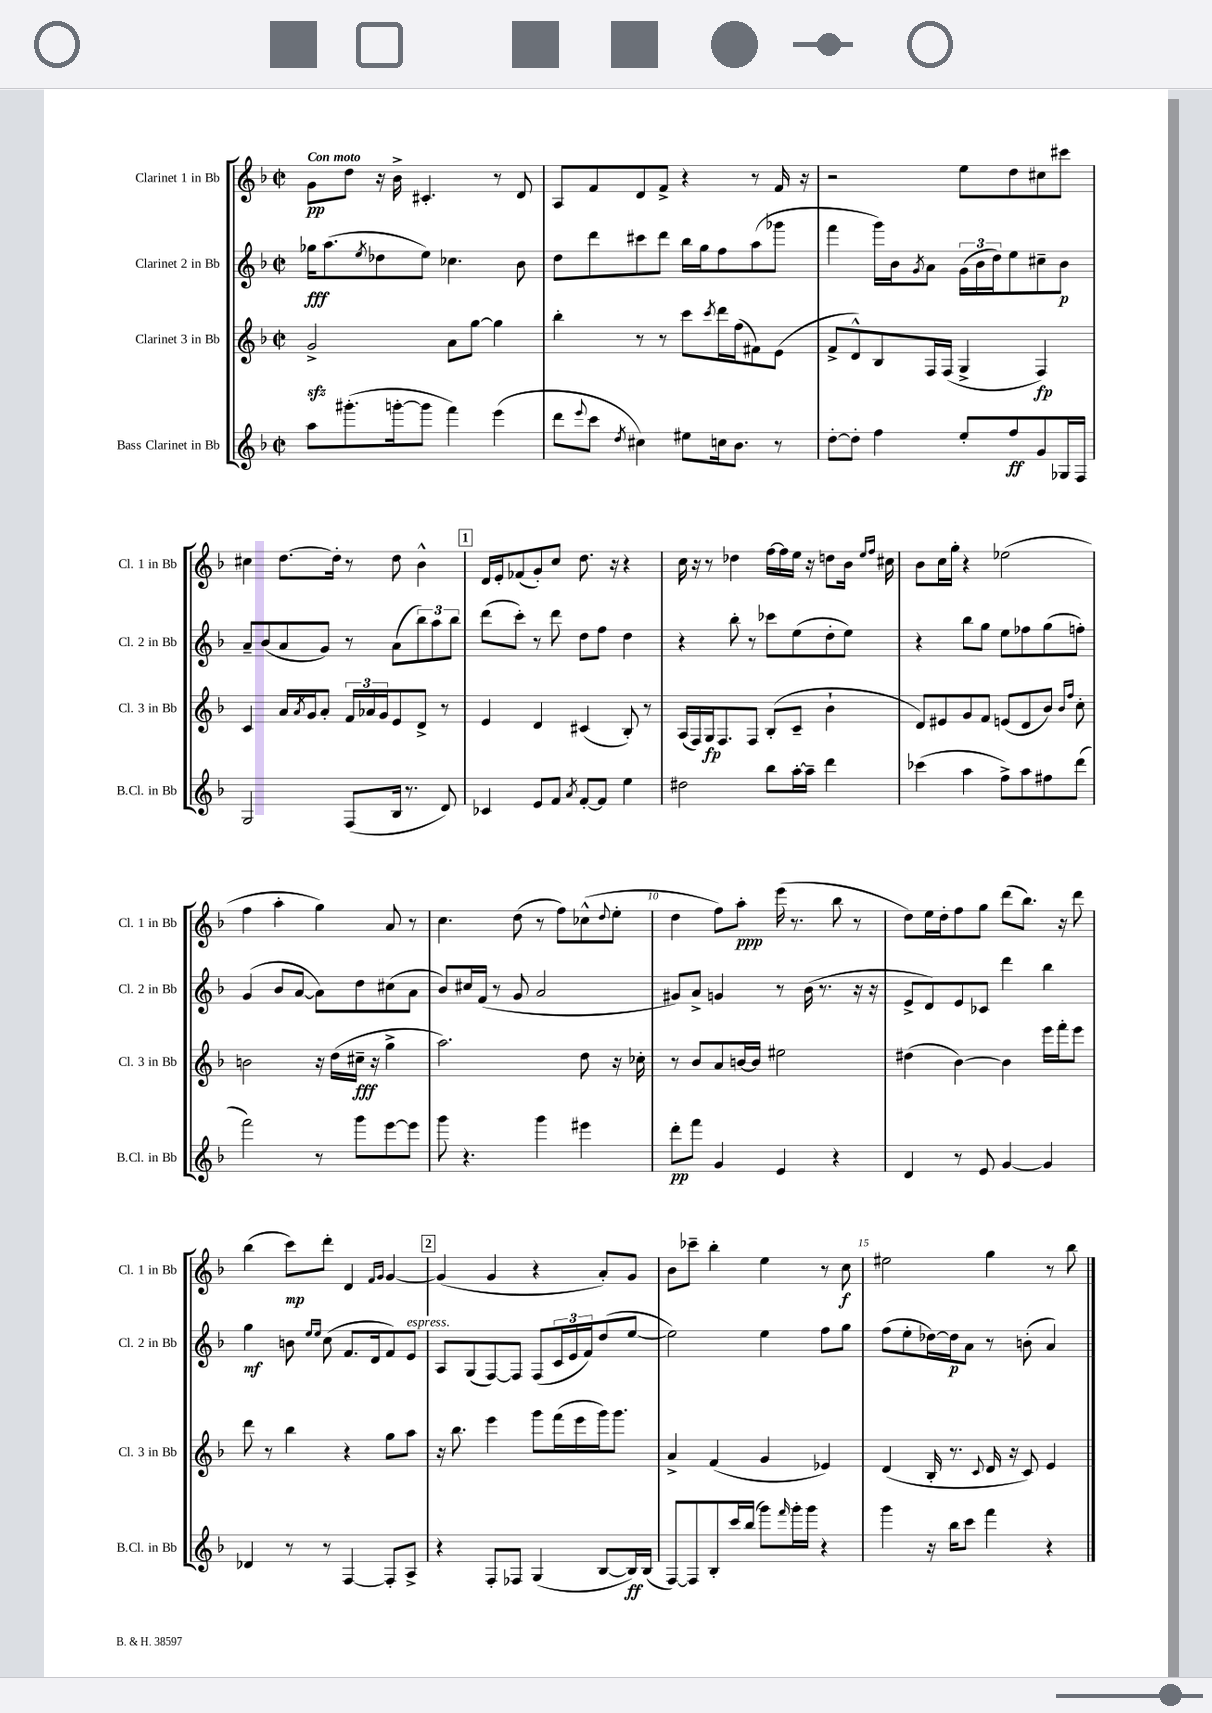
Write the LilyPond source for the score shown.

<<
\new StaffGroup <<
\new Staff = "s0" \with { instrumentName = "Clarinet 1 in Bb" shortInstrumentName = "Cl. 1 in Bb" } {
    \clef treble \key f \major \defaultTimeSignature \time 2/2 \tempo "Con moto"
    g'8\pp d''8 r16 bes'16-> cis'4.-. r8 d'8 |
    a8 f'8 d'8 f'8-> r4 r8 f'16 r16 |
    r2 e''8 d''8 cis''8 cis'''8 |
    cis''4 d''8.~ d''16-. r8 d''8 bes'4-^ |
    \mark \markup { \box "1" } d'16 e'16-. fes'8( g'8-.) c''8 d''8. r16 r4 |
    c''16 r16 r8 des''4 f''16~ f''16 e''16 r16 d''8 bes'16 \grace { e''16 f''16 } cis''16 |
    bes'8 c''16 g''16-. r4 ees''2( |
    f''4 a''4-. g''4) a'8 r8 |
    c''4. d''8( r8 f''8) ces''8-^( \appoggiatura { d''8 } e''8-. |
    d''4 f''8) a''8-.\ppp e'''16( r8. bes''8 r8 |
    d''8) e''16 d''16-. f''8 g''8 d'''8( bes''8.) r16 d'''8 |
    bes''4( c'''8\mp) d'''8-. d'4 \grace { f'16 g'16 } g'4~ |
    \mark \markup { \box "2" } g'4( g'4 r4 a'8-.) g'8 |
    bes'8 ces'''8-- bes''4-. e''4 r8 c''8\f |
    eis''2 g''4 r8 bes''8 \bar "|." |
}
\new Staff = "s1" \with { instrumentName = "Clarinet 2 in Bb" shortInstrumentName = "Cl. 2 in Bb" } {
    \clef treble \key f \major \defaultTimeSignature \time 2/2
    ges''16\fff a''8.( \acciaccatura { e''8 } des''8 e''8) ces''4. bes'8 |
    d''8 d'''8 cis'''8 d'''8 bes''16 g''16 f''8 a''8( ges'''8 |
    f'''4 g'''16) bes'16 \acciaccatura { g'8 } a'8 \tuplet 3/2 { g'16( bes'16 d''16) } e''8 cis''8-- bes'8\p |
    a'8-- bes'8( a'8 g'8) r8 a'8( \tuplet 3/2 { bes''8) a''8 bes''8 } |
    \mark \markup { \box "1" } d'''8( c'''8-.) r8 d'''8 d''8 f''8 d''4 |
    r4 bes''8-. r8 ces'''8 e''8( d''8-. e''8) |
    r4 bes''8 g''8 e''8 fes''8 g''8( f''8-.) |
    g'4( bes'8 a'8~ a'8) d''8 cis''8( a'8 |
    bes'8) cis''16 f'16( r8 g'8 a'2 |
    gis'8) a'8-> g'4 r8 bes'16( r8. r16 r16 |
    e'8-> d'8) e'8 ces'8 d'''4 bes''4 |
    g''4\mf b'8 \grace { e''16 e''16 } c''8( f'8. d'16 f'8) e'8^\markup { \italic "espress." } |
    \mark \markup { \box "2" } a8 g8( f8~) f8 f8( \tuplet 3/2 { c'16 e'16 f'16) } d''8( e''8~ |
    e''2) e''4 f''8 g''8 |
    f''8( e''8-. des''16~) des''16\p a'8 r8 b'8-.( a'4) \bar "|." |
}
\new Staff = "s2" \with { instrumentName = "Clarinet 3 in Bb" shortInstrumentName = "Cl. 3 in Bb" } {
    \clef treble \key f \major \defaultTimeSignature \time 2/2
    g'2->\sfz a'8 g''8~ g''4 |
    bes''4-. r8 r8 c'''8 \acciaccatura { c'''8 } d'''16 f''16( fis'8) e'8( |
    f'8-> d'8-^) bes8 f16 f16( g4-> f4\fp) |
    c'4 a'16 \acciaccatura { a'8 } g'16 a'8-. \tuplet 3/2 { f'16 aes'16 g'16 } e'8 d'8-> r8 |
    \mark \markup { \box "1" } e'4 d'4 cis'4( bes8-.) r8 |
    a16( f16) g16\fp f8. f8 bes8-.( c'8-- bes'4-! |
    d'8) eis'8 g'8 f'8 e'8( d'8 bes'8) \grace { bes'16 f''16 } c''8-. |
    b'2 r16 d''16( cis''16--\fff r16 g''4-> |
    a''2.) d''8 r16 ces''16-. |
    r8 bes'8 a'8 b'16~ b'16 eis''2 |
    dis''4( bes'4~) bes'4 e'''16 f'''16-. e'''8 |
    d'''8 r8 bes''4 r4 g''8 a''8 |
    \mark \markup { \box "2" } r16 bes''8. e'''4 g'''8 f'''16( e'''16 g'''16) g'''8. |
    a'4-> f'4( g'4 ees'4) |
    d'4( bes16-. r8. \appoggiatura { c'8 } d'16 r16 c'8) e'4 \bar "|." |
}
\new Staff = "s3" \with { instrumentName = "Bass Clarinet in Bb" shortInstrumentName = "B.Cl. in Bb" } {
    \clef treble \key f \major \defaultTimeSignature \time 2/2
    a''8 gis'''8.-.( g'''16~-. g'''8 f'''4) e'''4( |
    d'''8 \appoggiatura { e'''8 } c'''8 \acciaccatura { d''8 } cis''4) eis''8 c''16 bes'8. r8 |
    d''8~-. d''8-. f''4 e''8-. f''8\ff g'8 ges16 f16 |
    g2 f8( bes16 r8. d'8) |
    \mark \markup { \box "1" } ces'4 e'8 f'8 \acciaccatura { a'8 } f'8~-. f'8 e''4 |
    dis''2 bes''8 a''16~-. a''16-- d'''4 |
    ces'''4( a''4 f''8->) a''8 fis''8 d'''8( |
    f'''2) r8 g'''8 e'''8~ e'''8 |
    g'''8 r4. g'''4 eis'''4 |
    d'''8-.\pp f'''8 g'4 e'4 r4 |
    d'4 r8 e'8 g'4~ g'4 |
    des'4 r8 r8 f4~ f8-. a8-> |
    \mark \markup { \box "2" } r4 f8-. fes8 g4( bes8~ bes16\ff) bes16( |
    f8~) f8 bes8-. c'''16 bes''16( g'''8) \grace { f'''16 } g'''16-. g'''16 r4 |
    g'''4 r16 bes''16 c'''8 f'''4 r4 \bar "|." |
}
>>
>>
\layout { \context { \Score \override BarNumber.break-visibility = ##(#f #t #t) barNumberVisibility = #(every-nth-bar-number-visible 5) } }
